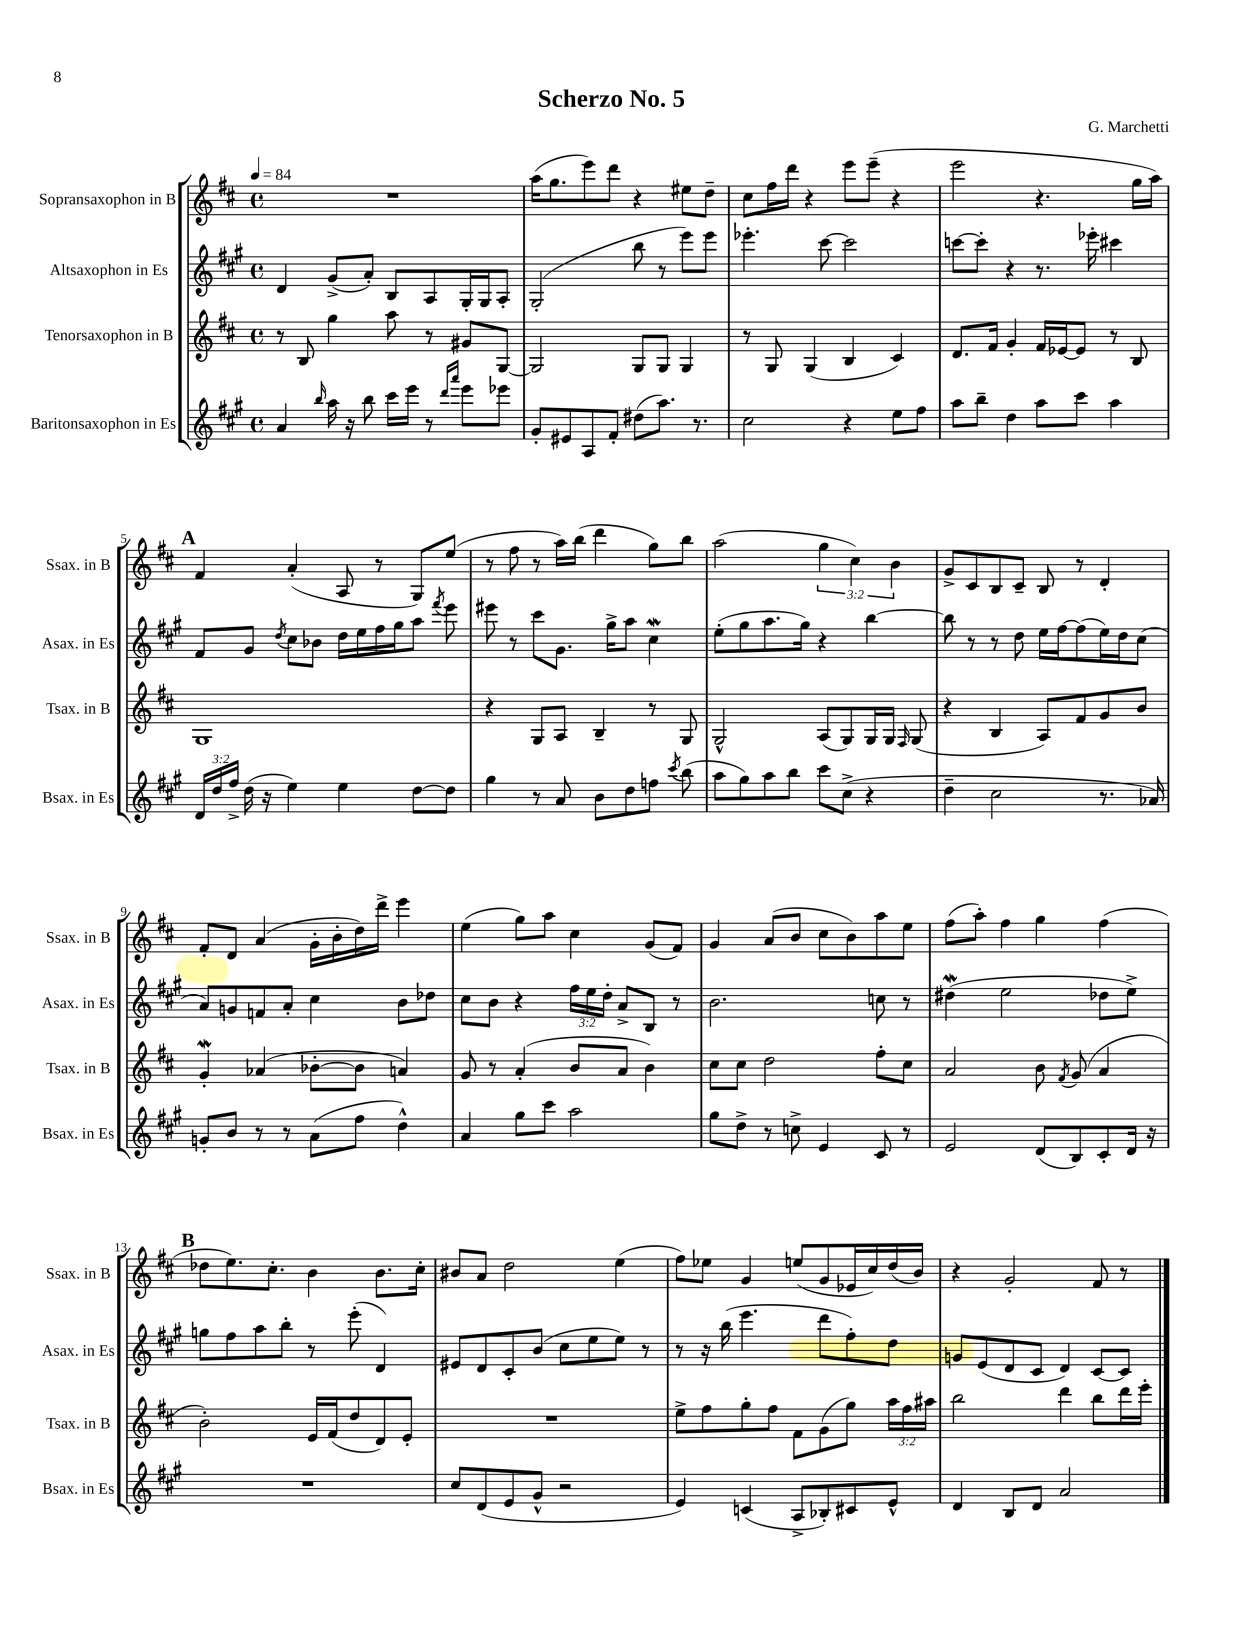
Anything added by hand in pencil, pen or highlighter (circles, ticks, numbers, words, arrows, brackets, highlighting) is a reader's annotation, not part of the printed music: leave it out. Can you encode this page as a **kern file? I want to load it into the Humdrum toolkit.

**kern	**kern	**kern	**kern
*part4	*part3	*part2	*part1
*staff4	*staff3	*staff2	*staff1
*I"Baritonsaxophon in Es	*I"Tenorsaxophon in B	*I"Altsaxophon in Es	*I"Sopransaxophon in B
*I'Bsax. in Es	*I'Tsax. in B	*I'Asax. in Es	*I'Ssax. in B
*clefG2	*clefG2	*clefG2	*clefG2
*k[f#c#g#]	*k[f#c#]	*k[f#c#g#]	*k[f#c#]
*M4/4	*M4/4	*M4/4	*M4/4
*met(c)	*met(c)	*met(c)	*met(c)
*MM84	*MM84	*MM84	*MM84
=1	=1	=1	=1
4a/	8r	4d/	1r
.	8B/	.	.
16qqbb/	.	.	.
16aa\	4gg\	(8g#^/L	.
16r	.	.	.
8bb\	.	8a'/J)	.
16ccc#\LL	8aa\	8B/L	.
16eee\JJ	.	.	.
8r	8r	8A/	.
16qqddd/LL	.	.	.
16qqaaa/JJ	.	.	.
8eee\L	8g#X/L	16G#'/L	.
.	.	16G#/J	.
8eee-X\J	[8G/J	8A'/J	.
=2	=2	=2	=2
8g#'/L	2G/]	(2G#'/	(16aa\KL
.	.	.	8.gg\
8e#X/	.	.	.
8A/	.	.	8eee\)
8f#'/J	.	.	8ddd\J
(8dd#X\L	8G/L	8bb\	4r
8.aa\J)	8G/J	8r	.
.	4G/	8eee\L)	8ee#X\L
8.r	.	.	.
.	.	8eee\J	8dd~\J
=3	=3	=3	=3
2cc#\	8r	4.eee-X'\	8cc#\L
.	8G/	.	16ff#\L
.	.	.	16ddd\JJ
.	(4G/	.	4r
.	.	[8ccc#\	.
4r	4B/	2ccc#\]	8eee\L
.	.	.	(8eee~\J
8ee\L	4c#/)	.	4r
8ff#\J	.	.	.
=4	=4	=4	=4
8aa\L	8.d/L	[8cccn\L	2eee\
8bb~\J	.	8ccc'\J]	.
.	16f#/Jk	.	.
4dd\	4g'/	4r	.
8aa\L	16f#/LL	8.r	4.r
.	[16e-X/J	.	.
8ccc#\J	8e-/J]	.	.
.	.	16eee-X'\	.
4aa\	8r	4ccc#X\	.
.	8B/	.	16gg\LL
.	.	.	16aa\JJ)
!!LO:LB:g=z
!!LO:REH:place=s1:t=A
=5	=5	=5	=5
24d/LL	1G	8f#/L	4f#/
24dd/	.	.	.
24ff#^/JJ	.	.	.
(16dd\	.	8g#/J	.
16r	.	.	.
.	.	8qdd/	.
4ee\)	.	8cc#\L	(4a'/
.	.	8b-X\J	.
4ee\	.	16dd\LL	8A/
.	.	16ee\	.
.	.	16ff#\	8r
.	.	16gg#\J	.
[8dd\L	.	8aa\J	8G/L)
.	.	8qfff#/	.
8dd\J]	.	8eee\	(8ee/J
=6	=6	=6	=6
4gg#\	4r	8eee#X\	8r
.	.	8r	8ff#\
8r	8G/L	8ccc#\L	8r
8a/	8A/J	8.g#\J	16aa\LL)
.	.	.	(16bb\JJ
8b\L	4B~/	.	4ddd\
.	.	16gg#^\KL	.
8dd\	.	8aa\J	.
8ffn\J	8r	4cc#W\	8gg\L)
8qccc#/	.	.	.
(8bb\	8G/	.	8bb\J
=7	=7	=7	=7
8aa\L	2G^^/	(8ee'\L	(2aa\
8gg#\)	.	8gg#\	.
8aa\	.	8.aa\	.
8bb\J	.	.	.
.	.	16gg#\Jk)	.
8ccc#\L	(8A/L	4r	6gg\
(8cc#^\J	8G/)	.	.
.	.	.	6cc#\)
4r	16G/L	[4bb\	.
.	16G/JJ	.	.
.	.	.	6b\
.	16qqF#/	.	.
.	(8G/	.	.
=8	=8	=8	=8
4dd~\	4r	8bb\]	8g^/L
.	.	8r	8c#/
2cc#\	4B/	8r	8B/
.	.	8dd\	8c#~/J
.	8A/L)	16ee\LL	8B/
.	.	[16ff#\J	.
.	8f#/	(8ff#\]	8r
8.r	8g/	16ee\L)	4d'/
.	.	16dd\J	.
.	8b/J	(8cc#\J	.
16a-X/)	.	.	.
!!LO:LB:g=z
=9	=9	=9	=9
8gn'/L	4gw'/	8a/L)	8f#'/L
8b/J	.	8gn/	8d/J
8r	(4a-X/	8fn/	(4a/
8r	.	8a'/J	.
(8a\L	[8b-X'\L	4cc#\	16g'\LL
.	.	.	16b'\
8ff#\J	8b-\J]	.	16dd\)
.	.	.	16ddd^\JJ
4dd^^\)	4an/)	8b\L	4eee\
.	.	8dd-X\J	.
=10	=10	=10	=10
4a/	8g/	8cc#\L	(4ee\
.	8r	8b\J	.
8gg#\L	(4a'/	4r	8gg\L)
8ccc#\J	.	.	8aa\J
2aa\	8b/L	24ff#\LL	4cc#\
.	.	24ee\	.
.	.	24dd'\JJ	.
.	8a/J	8a^/L	.
.	4b\)	8B/J	(8g/L
.	.	8r	8f#/J)
=11	=11	=11	=11
8gg#\L	8cc#\L	2.b\	4g/
8dd^\J	8cc#\J	.	.
8r	2dd\	.	(8a/L
8ccn^\	.	.	8b/J
4e/	.	.	8cc#\L
.	.	.	8b\)
8c#/	8ff#'\L	8ccn\	8aa\
8r	8cc#\J	8r	8ee\J
=12	=12	=12	=12
2e/	2a/	(4dd#XW\	(8ff#\L
.	.	.	8aa'\J)
.	.	2ee\	4ff#\
(8d/L	8b\	.	4gg\
.	8qf#/	.	.
8B/)	(8g/	.	.
8c#'/	4a/	8dd-X\L	(4ff#\
16d/Jk	.	8ee^\J)	.
16r	.	.	.
!!LO:LB:g=z
!!LO:REH:place=s1:t=B
=13	=13	=13	=13
1r	2b'\)	8ggn\L	8dd-X\L
.	.	8ff#\	8.ee\)
.	.	8aa\	.
.	.	.	8.cc#'\J
.	.	8bb'\J	.
.	16e/LL	8r	4b\
.	(16f#/J	.	.
.	8dd/	(8eee'\	.
.	8d/)	4d/)	8.b\L
.	8e'/J	.	.
.	.	.	16cc#'\Jk
=14	=14	=14	=14
8cc#/L	1r	8e#X/L	8b#X/L
(8d/	.	8d/	8a/J
8e/	.	8c#'/	2dd\
8g#^^/J	.	(8b/J	.
2r	.	8cc#\L	.
.	.	8ee\	.
.	.	8ee\J)	(4ee\
.	.	8r	.
=15	=15	=15	=15
4e/)	8ee^\L	8r	8ff#\L)
.	8ff#\	16r	8ee-X\J
.	.	(16bb\	.
(4cn/	8gg'\	4.eee\	4g/
.	8ff#\J	.	.
8A^/L	8f#\L	.	(8een/L
8B-X'/)	(8g\	8ddd\L	8g/
8c#X/	8gg\J)	8ff#'\)	16e-X/L
.	.	.	16cc#/)
8e^^/J	24aa\LL	8dd\J	(16dd/
.	24ff#\	.	.
.	.	.	16b/JJ)
.	24aa#X\JJ	.	.
=16	=16	=16	=16
4d/	2bb\	8gn/L	4r
.	.	(8e/	.
8B/L	.	8d/	2g'/
8d/J	.	8c#/J	.
2a/	4ddd\	4d/)	.
.	8bb\L	[8c#/L	8f#/
.	16ddd\L	8c#/J]	8r
.	16eee'\JJ	.	.
==	==	==	==
*-	*-	*-	*-
